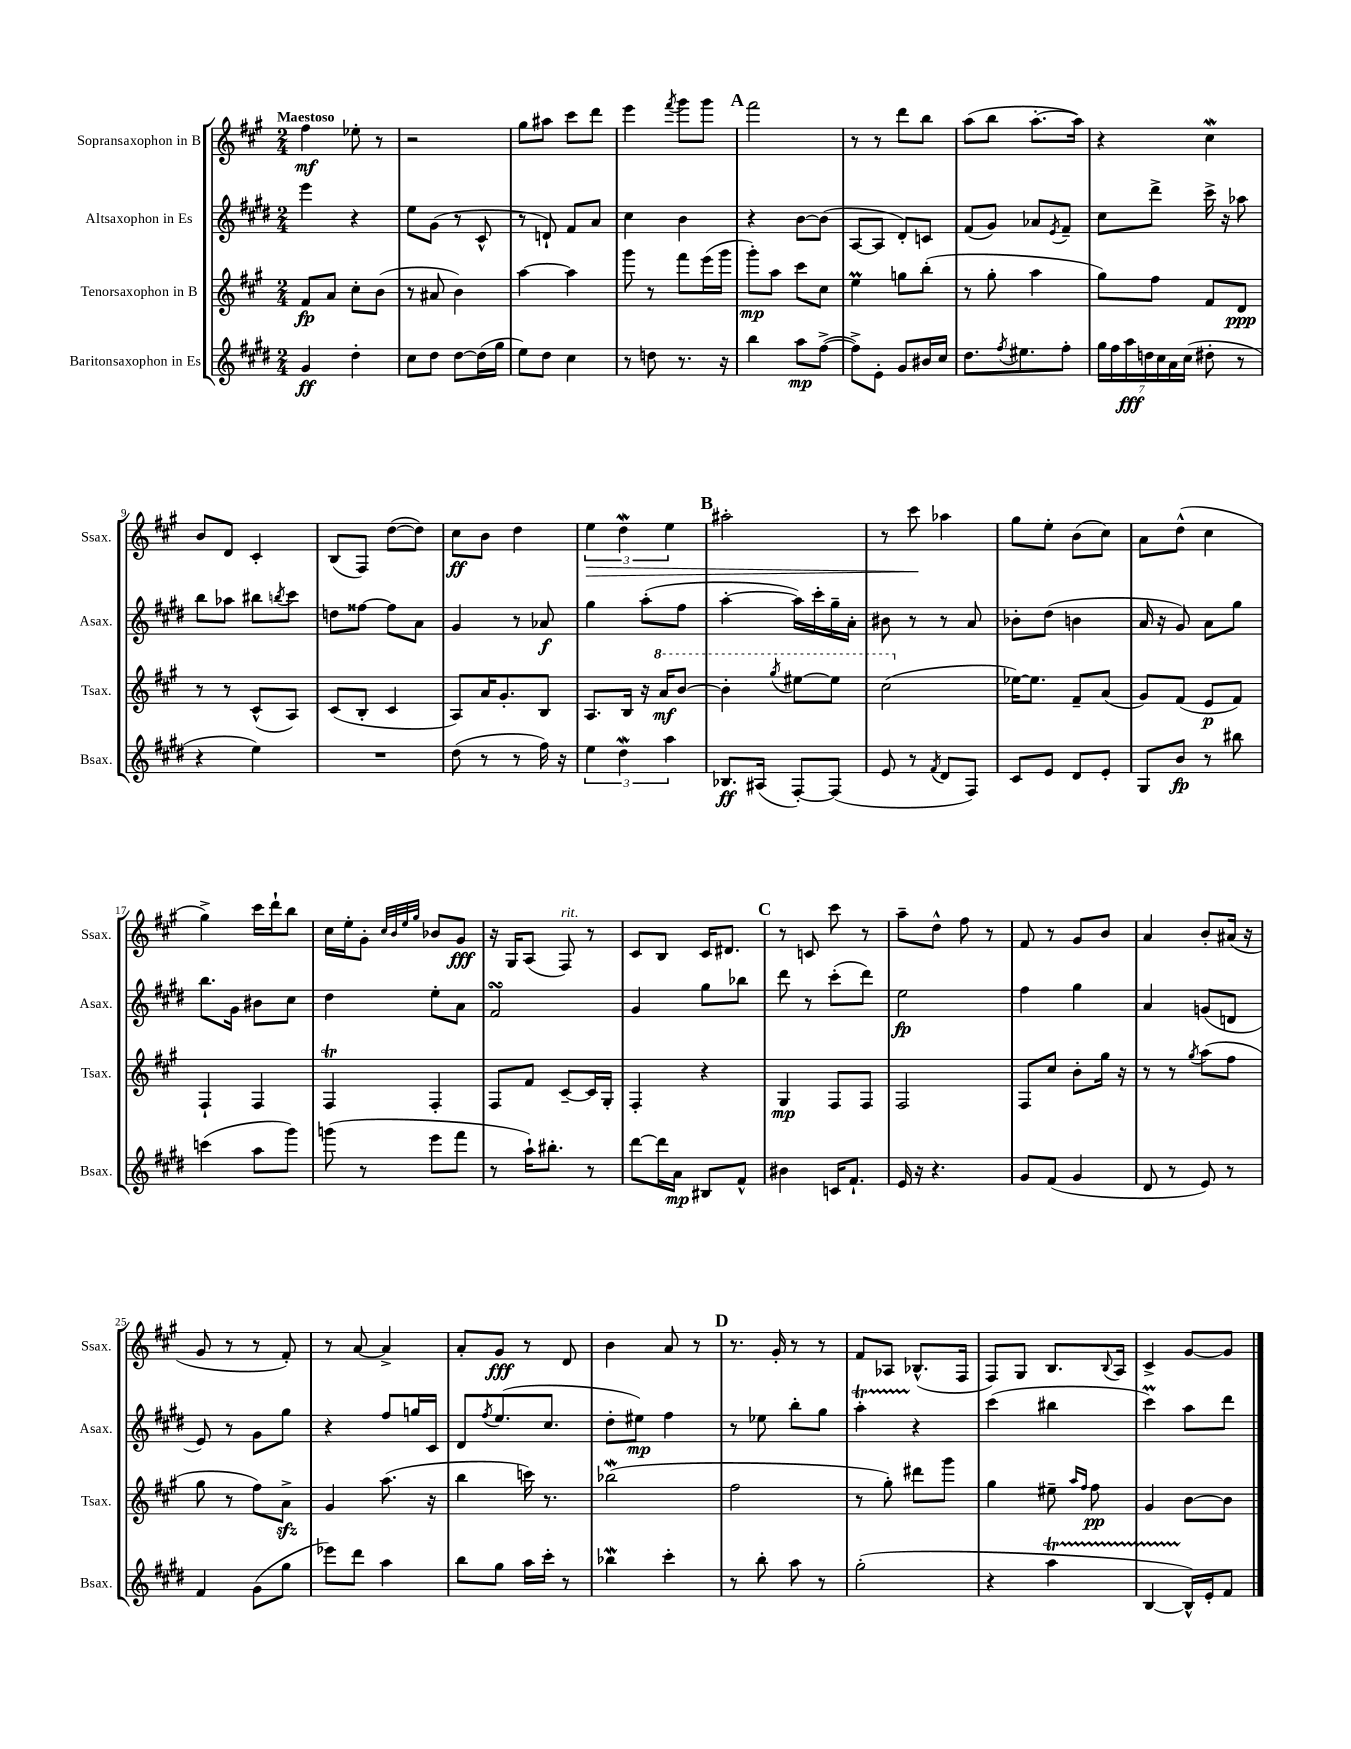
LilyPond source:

<<
\new StaffGroup <<
\new Staff = "s0" \with { instrumentName = "Sopransaxophon in B" shortInstrumentName = "Ssax." } {
    \clef treble \key a \major \numericTimeSignature \time 2/4 \tempo "Maestoso"
    fis''4\mf ees''8-. r8 |
    r2 |
    gis''8 ais''8 cis'''8 d'''8 |
    e'''4 \acciaccatura { fis'''8 } gis'''8 gis'''8 |
    \mark \markup { \bold "A" } fis'''2 |
    r8 r8 d'''8 b''8 |
    a''8( b''8 a''8.~-. a''16) |
    r4 cis''4\mordent |
    b'8 d'8 cis'4-. |
    b8( fis8) d''8~( d''8) |
    cis''8\ff b'8 d''4 |
    \tuplet 3/2 { e''4\> d''4\mordent e''4 } |
    \mark \markup { \bold "B" } ais''2-. |
    r8 cis'''8\! aes''4 |
    gis''8 e''8-. b'8( cis''8) |
    a'8 d''8-^( cis''4 |
    gis''4->) cis'''16 d'''16-! b''8 |
    cis''16 e''16-. gis'8-. \grace { cis''32 b'32 e''32 gis''32 } bes'8 gis'8\fff |
    r16 gis16 a8( fis8^\markup { \italic "rit." }) r8 |
    cis'8 b8 cis'16 dis'8. |
    \mark \markup { \bold "C" } r8 c'8 cis'''8 r8 |
    a''8-- d''8-^ fis''8 r8 |
    fis'8 r8 gis'8 b'8 |
    a'4 b'8-. ais'16( r16 |
    gis'8 r8 r8 fis'8-.) |
    r8 a'8~ a'4-> |
    a'8-. gis'8\fff r8 d'8 |
    b'4 a'8 r8 |
    \mark \markup { \bold "D" } r8. gis'16-. r8 r8 |
    fis'8 aes8 bes8.-^( fis16 |
    fis8) gis8 b8. \appoggiatura { b8 } a16 |
    cis'4-> gis'8~ gis'8 \bar "|." |
}
\new Staff = "s1" \with { instrumentName = "Altsaxophon in Es" shortInstrumentName = "Asax." } {
    \clef treble \key e \major \numericTimeSignature \time 2/4
    e'''4 r4 |
    e''8 gis'8( r8 cis'8-^ |
    r8 d'8-!) fis'8 a'8 |
    cis''4 b'4 |
    \mark \markup { \bold "A" } r4 b'8~ b'8( |
    a8~ a8 dis'8-.) c'8 |
    fis'8( gis'8) aes'8 \acciaccatura { e'8 } fis'8-- |
    cis''8 dis'''8-> cis'''16-> r16 aes''8 |
    b''8 aes''8 bis''8 \acciaccatura { b''8 } cis'''8 |
    d''8 fisis''8~ fisis''8 a'8 |
    gis'4 r8 aes'8\f |
    gis''4 a''8-.( fis''8 |
    \mark \markup { \bold "B" } a''4~-. a''16) cis'''16-. gis''16-- a'16-. |
    bis'8 r8 r8 a'8 |
    bes'8-. dis''8( b'4 |
    a'16 r16 gis'8) a'8 gis''8 |
    b''8. gis'16 bis'8 cis''8 |
    dis''4 e''8-. a'8 |
    fis'2\turn |
    gis'4 gis''8 bes''8 |
    \mark \markup { \bold "C" } dis'''8 r8 cis'''8-.( dis'''8) |
    e''2\fp |
    fis''4 gis''4 |
    a'4 g'8( d'8 |
    e'8) r8 gis'8 gis''8 |
    r4 fis''8 g''16 cis'16 |
    dis'8 \acciaccatura { fis''8 } e''8.( cis''8. |
    dis''8-. eis''8\mp) fis''4 |
    \mark \markup { \bold "D" } r8 ees''8 b''8-. gis''8 |
    a''4-.\startTrillSpan r4\stopTrillSpan |
    cis'''4( bis''4 |
    cis'''4\prall) a''8 dis'''8 \bar "|." |
}
\new Staff = "s2" \with { instrumentName = "Tenorsaxophon in B" shortInstrumentName = "Tsax." } {
    \clef treble \key a \major \numericTimeSignature \time 2/4
    fis'8\fp a'8 cis''8-. b'8( |
    r8 ais'8 b'4) |
    a''4~ a''4 |
    gis'''8 r8 fis'''8 e'''16( gis'''16 |
    \mark \markup { \bold "A" } gis'''8-.\mp) a''8 cis'''8 cis''8 |
    e''4\prall g''8 b''8-.( |
    r8 gis''8-. a''4 |
    gis''8) fis''8 fis'8 d'8\ppp |
    r8 r8 cis'8-^( a8) |
    cis'8( b8-. cis'4 |
    a8) a'16 gis'8.-. b8 |
    a8. b16 r16 \ottava #1 a''16\mf b''8~ |
    \mark \markup { \bold "B" } b''4-. \acciaccatura { gis'''8 } eis'''8~ eis'''8 |
    cis'''2( \ottava #0 |
    ees''16~) ees''8. fis'8-- a'8( |
    gis'8) fis'8( e'8\p fis'8) |
    fis4-! fis4 |
    fis4\trill fis4-. |
    fis8 fis'8 cis'8~-- cis'16 gis16-. |
    fis4-. r4 |
    \mark \markup { \bold "C" } gis4\mp fis8 fis8 |
    fis2 |
    fis8 cis''8 b'8-. gis''16 r16 |
    r8 r8 \acciaccatura { gis''8 } a''8( fis''8 |
    gis''8 r8 fis''8) a'8->\sfz |
    gis'4 a''8.( r16 |
    b''4 c'''16) r8. |
    bes''2\mordent( |
    \mark \markup { \bold "D" } fis''2 |
    r8 gis''8-.) dis'''8 gis'''8 |
    gis''4 eis''8-- \grace { a''16 fis''16 } fis''8\pp |
    gis'4 b'8~ b'8 \bar "|." |
}
\new Staff = "s3" \with { instrumentName = "Baritonsaxophon in Es" shortInstrumentName = "Bsax." } {
    \clef treble \key e \major \numericTimeSignature \time 2/4
    gis'4\ff dis''4-. |
    cis''8 dis''8 dis''8~ dis''16( gis''16 |
    e''8) dis''8 cis''4 |
    r8 d''8 r8. r16 |
    \mark \markup { \bold "A" } b''4 a''8\mp fis''8~->( |
    fis''8->) e'8-. gis'8 bis'16 cis''16 |
    dis''8. \acciaccatura { fis''8 } eis''8. fis''8-. |
    \tuplet 7/4 { gis''16 fis''16 a''16\fff d''16 cis''16 a'16 cis''16( } dis''8-. r8 |
    r4 e''4) |
    R2 |
    dis''8( r8 r8 fis''16) r16 |
    \tuplet 3/2 { e''4 dis''4\mordent a''4 } |
    \mark \markup { \bold "B" } bes8.\ff ais16( fis8~-.) fis8( |
    e'8 r8 \acciaccatura { fis'8 } dis'8 fis8) |
    cis'8 e'8 dis'8 e'8-. |
    gis8 b'8\fp r8 bis''8 |
    c'''4( a''8 gis'''8) |
    g'''8( r8 e'''8 fis'''8 |
    r8 a''16-!) bis''8.-. r8 |
    dis'''8~ dis'''16 a'16\mp bis8 fis'8-^ |
    \mark \markup { \bold "C" } bis'4 c'16 fis'8.-! |
    e'16 r16 r4. |
    gis'8 fis'8( gis'4 |
    dis'8 r8 e'8) r8 |
    fis'4 gis'8( gis''8 |
    ees'''8) dis'''8 a''4 |
    b''8 gis''8 a''16 cis'''16-. r8 |
    bes''4\mordent cis'''4-. |
    \mark \markup { \bold "D" } r8 b''8-. a''8 r8 |
    gis''2-.( |
    r4 a''4\startTrillSpan |
    b4~ b16-^\stopTrillSpan) e'16-. fis'8 \bar "|." |
}
>>
>>
